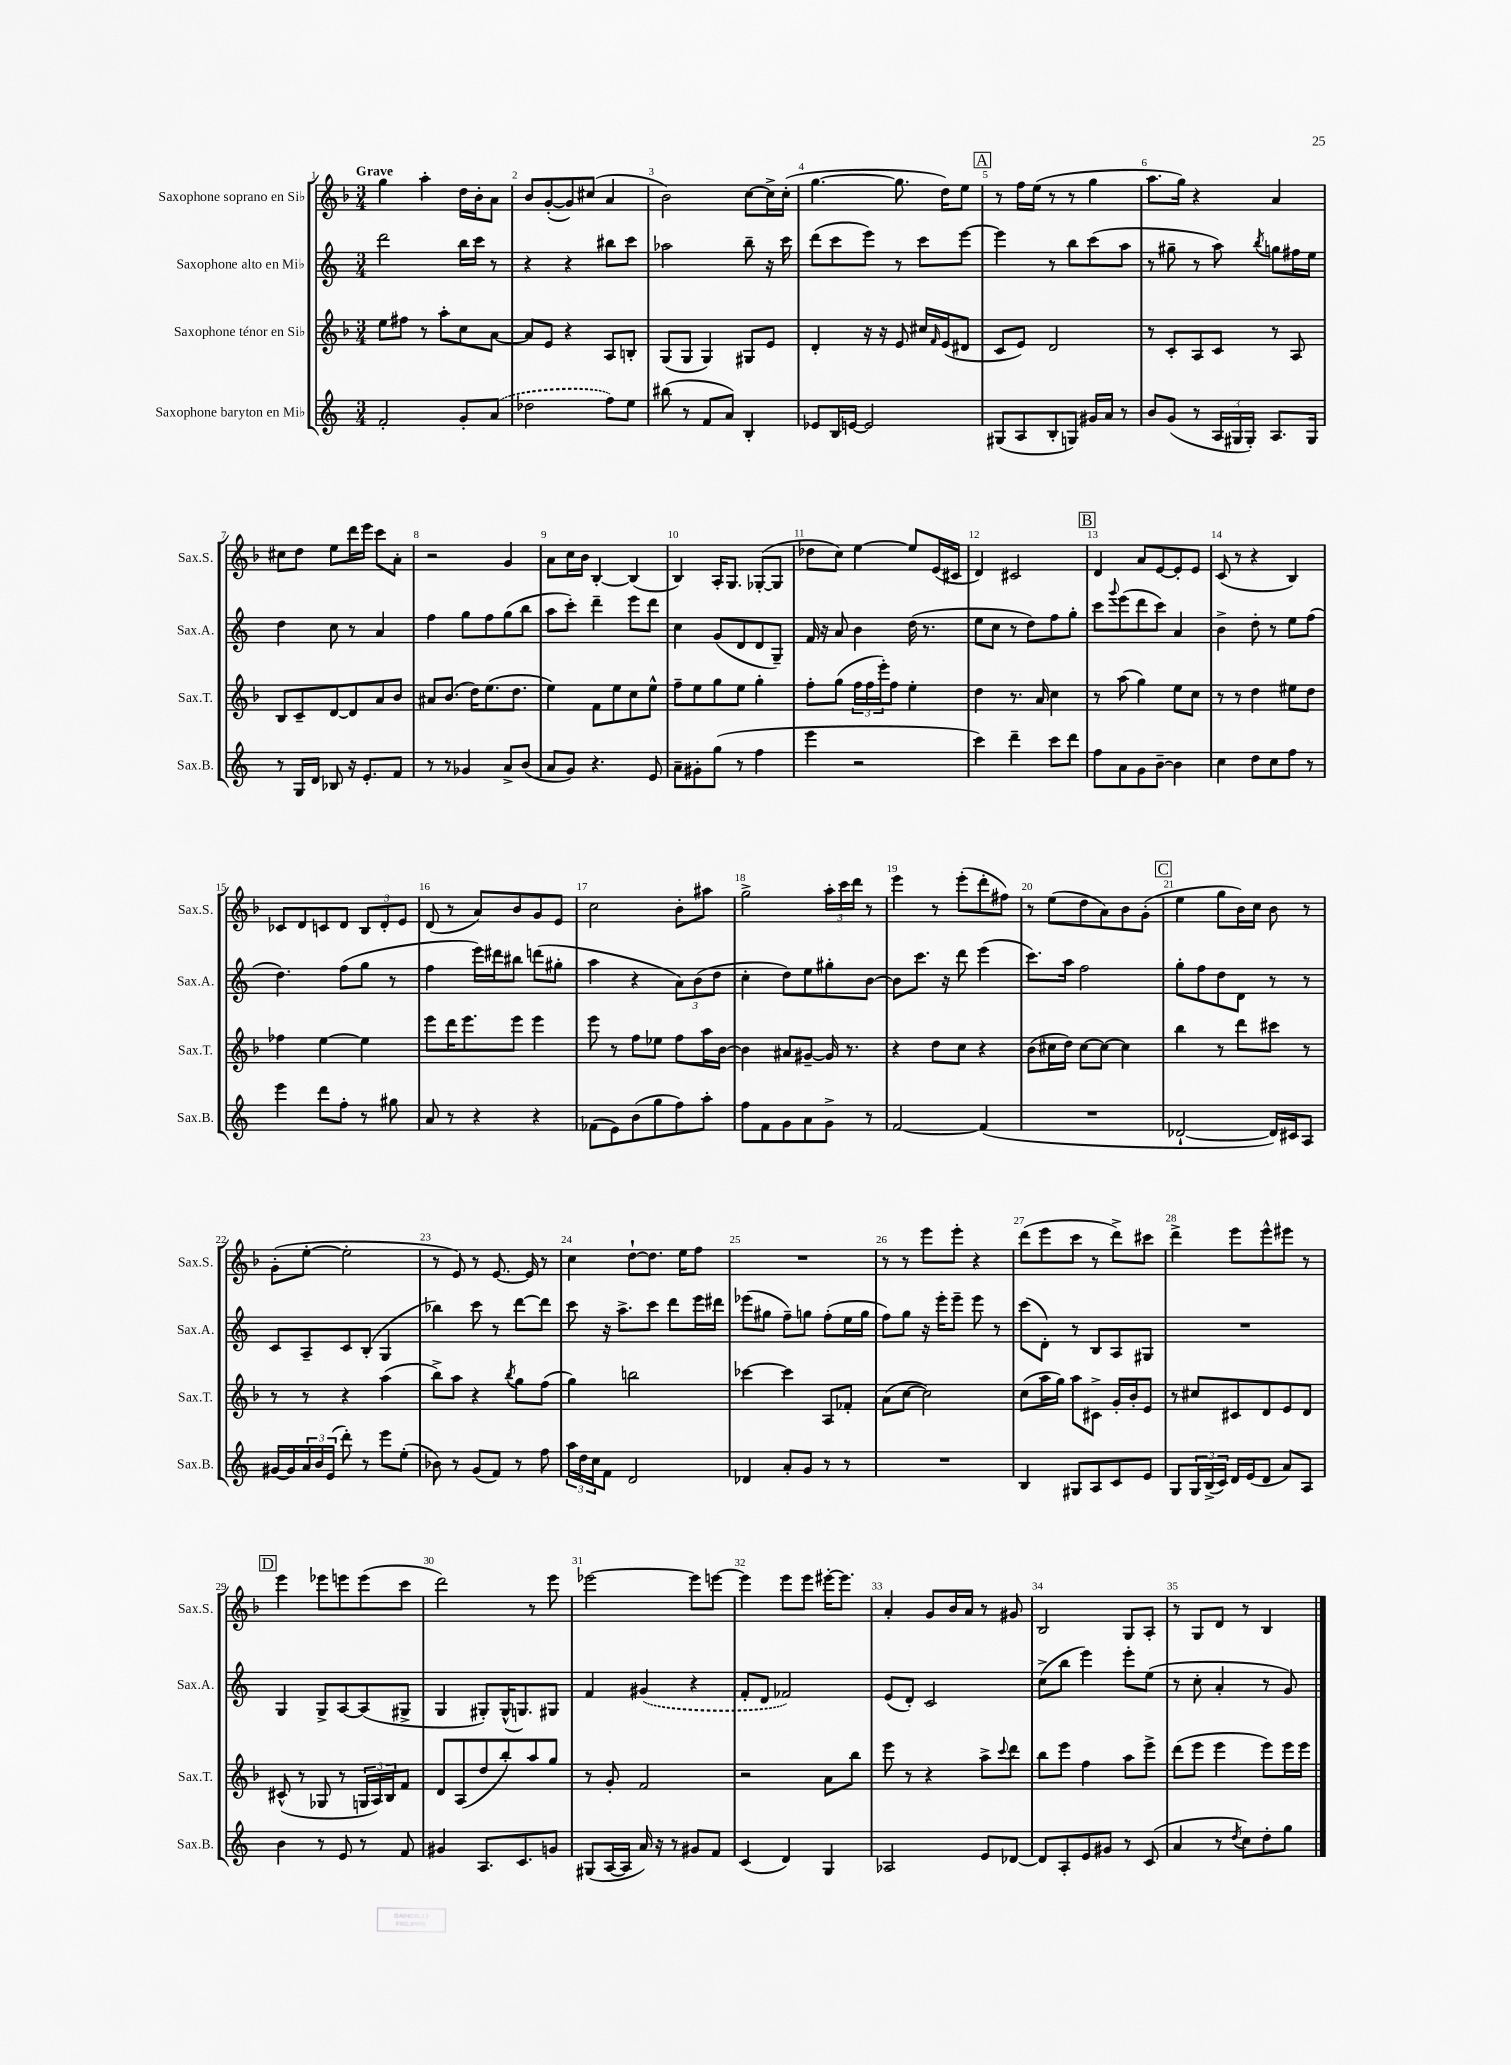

**kern	**kern	**kern	**kern
*part4	*part3	*part2	*part1
*staff4	*staff3	*staff2	*staff1
*I"Saxophone baryton en Mi♭	*I"Saxophone ténor en Si♭	*I"Saxophone alto en Mi♭	*I"Saxophone soprano en Si♭
*I'Sax.B.	*I'Sax.T.	*I'Sax.A.	*I'Sax.S.
*clefG2	*clefG2	*clefG2	*clefG2
*k[]	*k[b-]	*k[]	*k[b-]
*M3/4	*M3/4	*M3/4	*M3/4
=1	=1	=1	=1
!	!	!	!LO:TX:a:B:t=Grave
2f'/	8ee\L	2ddd\	4gg\
.	8ff#X\J	.	.
.	8r	.	4aa'\
.	8aa'\L	.	.
8g'/L	8cc\	16bb\LL	16dd\LL
.	.	16ccc\JJ	16b-'\J
(8a/J	[8a\J	8r	8a\J
=2	=2	=2	=2
2dd-X\	8a/L]	4r	8b-/L
.	8e/J	.	([8g'/
.	4r	4r	8g/])
.	.	.	(8cc#X/J
8ff\L)	8A/L	8bb#X\L	4a/
8ee\J	8Bn'/J	8ccc\J	.
=3	=3	=3	=3
(8bb#X\	(8G/L	2aa-X\	2b-\)
8r	8G/J	.	.
8f/L	4G/)	.	.
8a/J)	.	.	.
4B'/	8G#X/L	8bb~\	[8cc\L
.	8e/J	16r	16cc^\L]
.	.	16ccc\	(16cc'\JJ
=4	=4	=4	=4
8e-X/L	4d'/	(8ddd\L	[4.gg\
16B/L	.	8ccc\	.
[16en/JJ	.	.	.
2e/]	16r	8eee\J)	.
.	16r	.	.
.	8e/	8r	8.gg\]
.	16cc#X/LL	8ccc\L	.
.	16qqf/	.	.
.	(16e/J	.	16dd\KL)
.	8d#X/J	[8eee\J	8ee\J
!!LO:REH:place=s1:t=A
=5	=5	=5	=5
(8G#X/L	8c/L	4eee\]	8r
8A/	8e/J)	.	16ff\LL
.	.	.	(16ee\JJ
8B'/	2d/	8r	8r
8Gn/J)	.	8bb\L	8r
16g#X/LL	.	(8ccc\	4gg\
16a/JJ	.	.	.
8r	.	8aa\J	.
=6	=6	=6	=6
8b/L	8r	8r	8.aa\L
(8g/J	8c'/L	8gg#X~\	.
.	.	.	16gg\Jk)
8r	8A/	8r	4r
24A/LL	8c/J	8aa\)	.
24G#X/	.	.	.
24G#'/JJ)	.	.	.
.	.	8qbb/	.
8.A/L	8r	8ggn\L	4a/
.	8A/	16ff#X\L	.
16G#/Jk	.	16ee\JJ	.
!!LO:LB:g=z
=7	=7	=7	=7
8r	8B-/L	4dd\	8cc#X\L
16G/LL	8c~/	.	8dd\J
16d/JJ	.	.	.
8B-X/	[8d/	8cc\	8ee\L
16r	8d/]	8r	16ddd\L
8.e'/L	.	.	16eee\JJ
.	8a/	4a/	8ccc\L
8f/J	8b-/J	.	8a'\J
=8	=8	=8	=8
8r	8a#X/L	4ff\	2r
8r	(8.b-/J	.	.
4g-X/	.	8gg\L	.
.	16dd\KL)	.	.
.	(8.ee\	8ff\	.
8a^/L	.	(8gg\	4g/
.	8.dd\J	.	.
(8b/J	.	8bb\J	.
=9	=9	=9	=9
8a/L	4ee\)	8aa\L	8a\L
8g/J)	.	8ccc'\J)	16cc\L
.	.	.	16b-\JJ
4.r	8f\L	4ddd~\	[4B-'/
.	8ee\	.	.
.	8cc\	8eee\L	(4B-/]
8e/	8ee^^\J	8ddd\J	.
=10	=10	=10	=10
8a~\L	8ff~\L	4cc\	4B-/)
8g#X'\	8ee\	.	.
(8gg\J	8gg\	(8g/L	16A'/KL
.	.	.	8.G/J
8r	8ee\J	8d/	.
4ff\	4gg'\	8d/	([8G-X'/L
.	.	8G~/J)	8G-/J]
=11	=11	=11	=11
4eee\	8ff'\L	16f/	8dd-X\L
.	.	16r	.
.	(8gg\J	8a/	8cc\J)
2r	24ff\LL	4b\	[4ee\
.	24ff\	.	.
.	24eee'\J)	.	.
.	8ff\J	.	.
.	4ee'\	(16dd\	8ee/L]
.	.	8.r	.
.	.	.	(16e/L
.	.	.	16c#X/JJ
=12	=12	=12	=12
4ccc\)	4dd\	8ee\L	4d/)
.	.	8cc\J	.
4ddd~\	8.r	8r	2c#X/
.	.	8dd\L)	.
.	16a/	.	.
8ccc\L	4cc\	8ff\	.
8ddd\J	.	8gg'\J	.
!!LO:REH:place=s1:t=B
=13	=13	=13	=13
8ff\L	8r	8ccc\L	4d/
.	.	8qqggg/	.
8a\	(8aa\	(8eee\	.
8g\	4gg\)	8ddd\	8a/L
[8b~\J	.	8ccc\J)	[8e/
4b\]	8ee\L	4a/	8e'/]
.	8cc\J	.	8e/J
=14	=14	=14	=14
4cc\	8r	4b^\	(8c/
.	8r	.	8r
8dd\L	4dd\	8dd'\	4r
8cc\	.	8r	.
8ff\J	8ee#X\L	8ee\L	4B-/)
8r	8dd\J	(8ff\J	.
!!LO:LB:g=z
=15	=15	=15	=15
4eee\	4ff-X\	4.dd\)	8c-X/L
.	.	.	8d/
8ddd\L	[4ee\	.	8cn/
8ff'\J	.	(8ff\L	8d/J
8r	4ee\]	8gg\J	12B-/L
.	.	.	12d'/
8gg#X\	.	8r	.
.	.	.	12e/J
=16	=16	=16	=16
8a/	8eee\L	4ff\	(8d/
8r	16ddd\K	.	8r
.	8.eee\	.	.
4r	.	16eee\LL)	8a/L)
.	.	16ddd#X\J	.
.	8eee\J	8bb#X\J	8b-/
4r	4eee\	(8dddn\L	8g/
.	.	8gg#X'\J	8e/J
=17	=17	=17	=17
(8f-X\L	8eee\	4aa\	2cc\
8e\)	8r	.	.
(8b\	8ff\L	4r	.
8gg\	8ee-X\J	.	.
8ff\)	8ff\L	12a\L)	8b-'\L
.	.	(12b\	.
8aa'\J	16aa\L	.	8aa#X\J
.	.	12dd\J	.
.	[16b-\JJ	.	.
=18	=18	=18	=18
8ff\L	4b-\]	4cc'\	2gg^\
8f\	.	.	.
8g\	8a#X/L	8dd\L)	.
8a\	[8g#X~/J	8ee\	.
8g^\J	16g#/]	8gg#X'\	24aa'\LL
.	.	.	24ccc\
.	8.r	.	.
.	.	.	24ddd\JJ
8r	.	[8b\J	8r
=19	=19	=19	=19
[2f/	4r	8b\L]	4eee\
.	.	8.ccc\J	.
.	8dd\L	.	8r
.	.	16r	.
.	8cc\J	8ddd\	(8eee'\L
(4f/]	4r	(4eee\	8ddd'\
.	.	.	8ff#X\J)
=20	=20	=20	=20
2.r	(8b-\L	8.ccc\L)	8r
.	16cc#X\L	.	(8ee\L
.	16dd\JJ)	16aa\Jk	.
.	[8cc#\L	2ff\	8dd\
.	8cc#\J_	.	8a\)
.	4cc#\]	.	8b-\
.	.	.	(8g'\J
!!LO:REH:place=s1:t=C
=21	=21	=21	=21
[2d-X`/	4bb-\	8gg'\L	4ee\
.	.	8ff\	.
.	8r	8dd\	8gg\L
.	8ddd\L	8d\J	16b-\L)
.	.	.	16cc\JJ
16d-/LL])	8ccc#X\J	8r	8b-\
16c#X/J	.	.	.
8A/J	8r	8r	8r
!!LO:LB:g=z
=22	=22	=22	=22
[16g#X/LL	8r	8c/L	(8g'\L
16g#/]	.	.	.
24a/	8r	8A~/	[8ee'\J
24b/	.	.	.
(24e/JJ	.	.	.
8ddd'\)	4r	8c/	2ee'\]
8r	.	(8B'/J	.
8eee\L	(4aa\	4G/	.
(8ee'\J	.	.	.
=23	=23	=23	=23
8b-X\)	8bb-^\L)	4bb-X\)	8r
8r	8aa\J	.	8e/)
(8g/L	4r	8ccc\	8r
8f/J)	.	8r	[8.e/
.	8qbb-/	.	.
8r	8gg\L	[8ddd\L	.
.	.	.	16e/]
8ff\	(8ff\J	8ddd\J]	8r
=24	=24	=24	=24
24aa\LL	4gg\)	8ccc\	4cc\
24dd\	.	.	.
24cc\J	.	.	.
8f\J	.	16r	.
.	.	8.aa^\L	.
2d/	2bbn\	.	[8dd`\L
.	.	8ccc\J	8.dd\J]
.	.	8ddd\L	.
.	.	.	16ee\KL
.	.	16eee\L	8ff\J
.	.	16ddd#X\JJ	.
=25	=25	=25	=25
4d-X/	[4ccc-X\	(8eee-X\L	2.r
.	.	8gg#X\J	.
8a'/L	4ccc-\]	8ff~\L)	.
8g/J	.	8ggn\J	.
8r	8A/L	(8ff'\L	.
8r	8f-X'/J	16ee\L	.
.	.	16gg\JJ	.
=26	=26	=26	=26
2.r	(8a\L	8ff\L)	8r
.	[8cc\J	8gg\J	8r
.	2cc\])	16r	8eee\L
.	.	16eee'\KL	.
.	.	8eee~\J	8eee'\J
.	.	8eee\	4r
.	.	8r	.
=27	=27	=27	=27
4B/	(8cc\L	(8ccc\L	(8ddd\L
.	16aa\L	8d'\J)	8eee\
.	16gg\JJ)	.	.
8G#X/L	8aa\L	8r	8ccc\J
8A/	8c#X^\J	8B/L	8r
8c/	16g'/LL	8A/	8ddd^\L)
.	16b-'/J	.	.
8e/J	8e/J	8G#X/J	8ccc#X\J
=28	=28	=28	=28
8G/L	8r	2.r	4ddd^\
24G/L	8cc#X/L	.	.
(24B^/	.	.	.
24c/JJ)	.	.	.
16d/LL	8c#X/	.	8eee\L
(16e/J	.	.	.
8d/J	8d/	.	8eee^^\
8a/L)	8e/	.	8eee#X\J
8A/J	8d/J	.	8r
!!LO:LB:g=z
!!LO:REH:place=s1:t=D
=29	=29	=29	=29
4b\	(8c#X^^/	4G/	4eee\
.	8r	.	.
8r	8G-X/	8G^/L	8eee-X\L
8e/	8r	[8A/	8eeen\
8r	24Gn/LL	(8A/]	(8eee\
.	24A/)	.	.
.	24B-/J	.	.
8f/	8f/J	8G#X^/J	8ccc\J
=30	=30	=30	=30
4g#X/	8d/L	4G/	2ddd\)
.	(8A/	.	.
8.A/L	8dd/	8G#X'/L)	.
.	8bb-'/)	(16G#^^/K	.
8.c/	.	8.Gn/)	.
.	8aa/	.	8r
8gn/J	8gg/J	8G#X/J	8eee\
=31	=31	=31	=31
(8G#X/L	8r	4f/	[2eee-X\
[16A/L	8g'/	.	.
16A/JJ]	.	.	.
16a/)	2f/	(4g#X/	.
16r	.	.	.
8r	.	.	.
8g#X/L	.	4r	8eee-\L]
8f/J	.	.	[8eeen\J
=32	=32	=32	=32
(4c/	2r	8f'/L	4eee\]
.	.	8d/J	.
4d/)	.	2f-X/)	8eee\L
.	.	.	8eee\J
4G/	8a\L	.	[16eee#X'\KL
.	.	.	8.eee#\J]
.	8bb-\J	.	.
=33	=33	=33	=33
2A-X/	8eee\	(8e/L	4a'/
.	8r	8d'/J)	.
.	4r	2c/	8g/L
.	.	.	16b-/L
.	.	.	16a/JJ
8e/L	8aa^\L	.	8r
.	8qqccc/	.	.
[8d-X/J	8ddd\J	.	8g#X/
=34	=34	=34	=34
8d-/L]	8bb-\L	(8cc^\L	2B-/
8A'/	8eee\J	8bb\J	.
8e/	4ff\	4eee\)	.
8g#X/J	.	.	.
8r	8aa\L	8eee'\L	8G/L
(8c/	8eee^\J	(8ee\J	8A'/J
=35	=35	=35	=35
4a/	(8ddd\L	8r	8r
.	8eee\J	8cc'\	8G/L
8r	4eee\	4a'/	8d/J
8qdd/	.	.	.
8cc\L)	.	.	8r
8dd'\	8eee\L)	8r	4B-/
8gg\J	16eee\L	8g/)	.
.	16eee\JJ	.	.
==	==	==	==
*-	*-	*-	*-
